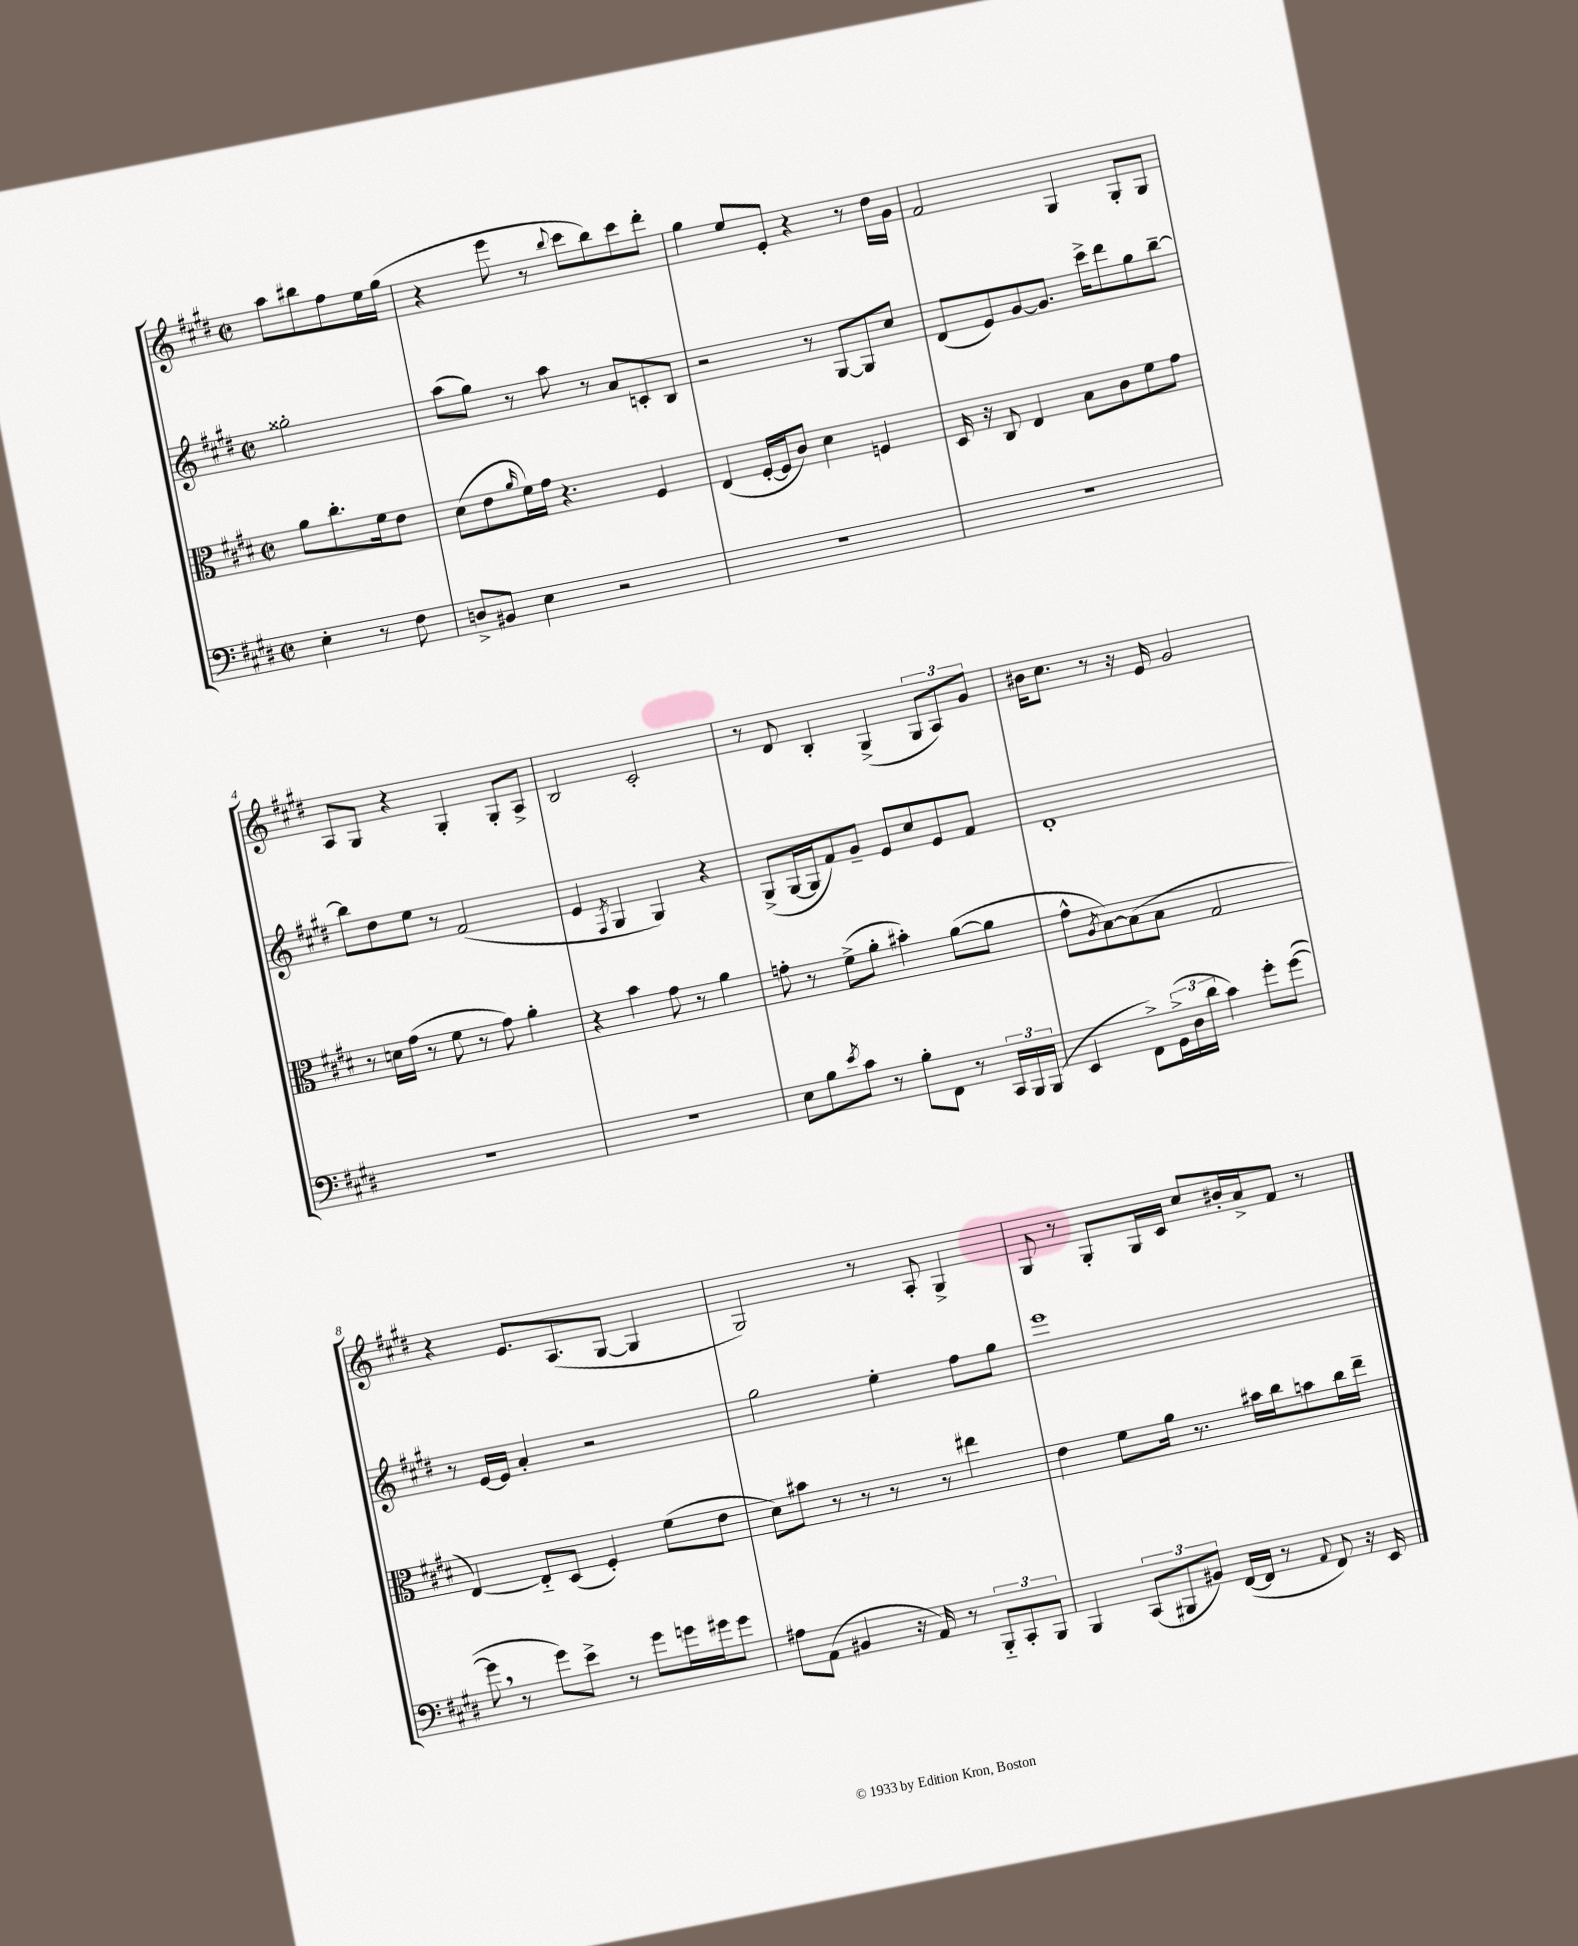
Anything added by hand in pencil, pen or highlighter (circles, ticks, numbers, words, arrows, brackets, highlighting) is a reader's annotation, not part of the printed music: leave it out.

**kern	**kern	**kern	**kern
*staff4	*staff3	*staff2	*staff1
*clefF4	*clefC3	*clefG2	*clefG2
*k[f#c#g#d#]	*k[f#c#g#d#]	*k[f#c#g#d#]	*k[f#c#g#d#]
*M2/2	*M2/2	*M2/2	*M2/2
*met(c|)	*met(c|)	*met(c|)	*met(c|)
4E'\	8a\L	2gg##'\	8aa\L
.	8.cc#'\	.	8bb#\
8r	.	.	8ff#\
.	16f#\k	.	.
8F#\	8e\J	.	16ee\L
.	.	.	(16gg#\JJ
=	=	=	=
8D^/L	(8d#\L	(8aa\L	4r
8BB#/J	8e\	8gg#\J)	.
.	16qqa/	.	.
4E\	16f#\L)	8r	8eee\
.	16g#\JJ	.	.
.	4.r	8aa\	8r
.	.	.	8qqbb/
2r	.	8r	8ccc#\L
.	.	8a/L	8bb\)
.	4F#/	8c'/	8ccc#\
.	.	8B/J	8ddd#'\J
=	=	=	=
1r	(4E/	2r	4gg#\
.	[16F#'/LL	.	8ee/L
.	16F#/]J	.	.
.	8c#/J)	.	8e'/J
.	4d#\	8r	4r
.	.	[8G#/L	.
.	4F/	8G#/]	8r
.	.	8cc#/J	16dd#\LL
.	.	.	16g#\JJ
=	=	=	=
1r	16D#/	(8d#/L	2f#/
.	16r	.	.
.	8C#/	8e/)	.
.	4E/	[8g#/	.
.	.	8.g#/]J	.
.	8B\L	.	4G#/
.	.	16ccc#^\LK	.
.	8c#\	8ddd#\	.
.	8f#\	8gg#\	8G#'/L
.	8g#\J	[8bb~\J	8G#/J
=	=	=	=
1r	8r	8bb\]L	8A/L
.	16d\LL	8dd#\	8G#/J
.	(16g#\JJ	.	.
.	8r	8ee\J	4r
.	8f#\	8r	.
.	8r	(2f#/	4G#'/
.	8g#\)	.	.
.	4a'\	.	8G#'/L
.	.	.	8A^/J
=	=	=	=
1r	4r	4e/	2B/
.	.	8qF#/	.
.	4b\	4G#/	.
.	8g#\	4G#/)	2c#'/
.	8r	.	.
.	4a\	4r	.
=	=	=	=
8E\L	8g'\	(8G#^/L	8r
8B\	8r	[16G#/L	8d#/
.	.	16G#/]J	.
8qe/	.	.	.
8c#\J	(8f#^\L	8f#/)	4B'/
8r	8a'\J	8g#~/J	.
8B'\L	4b#'\)	8e/L	(4G#^/
8FF#\J	.	8cc#/	.
8r	([8a\L	8e/	12G#/L
.	.	.	12A/)
24CC#/LL	8a\]J	8f#/J	.
24BBB/	.	.	12g#/J
(24BBB/JJ	.	.	.
=	=	=	=
4EE/	8g#^^\L	1d#'	16b#\LK
.	.	.	8.cc#\J
.	8qA/	.	.
.	[8B\)	.	.
8FF#^\L)	(8B\]	.	8r
(24GG#^\L	8B\J	.	16r
24D#\	.	.	.
.	.	.	16e/
24d#\JJ	.	.	.
4c#\)	2G#/	.	2g#/
8g#'\L	.	.	.
([8g#\J	.	.	.
=	=	=	=
8g#\]	[4E/)	8r	4r
8r	.	[16e/LL	.
.	.	16e/]JJ	.
8g#\L)	8E'~/]L	4a'/	8.e/L
8e^\J	(8D#/J	.	.
.	.	.	(8.A/
8r	4F#'/)	2r	.
8g#\L	.	.	[8G#/J
16g\L	(8f#\L	.	4G#/]
16g#\J	.	.	.
8g#\J	8e\J	.	.
=	=	=	=
8A#\L	8d#\L)	2gg#\	2G#/)
(8AA\J	8b#\J	.	.
4BB#/	8r	.	.
.	8r	.	.
16r	8r	4ee'\	8r
16AA/)	.	.	.
8r	8r	.	8A'/
12BBB'~/L	4ee#\	8ff#\L	4G#^/
12CC#'/	.	.	.
.	.	8gg#\J	.
12BBB/J	.	.	.
=	=	=	=
4BBB/	4e\	1eee	8G#/
.	.	.	8r
(12CC#/L	8f#\L	.	8G#'/L
12BBB#/	.	.	.
.	16a\Jk	.	16G#/L
12BB#/J)	.	.	.
.	8.r	.	16c#/JJ
([16FF#/LL	.	.	8cc#/L
16FF#/]JJ	.	.	.
8r	16b#\LL	.	16b#'/L
.	16cc#\J	.	16a^/J
8qqAA/	.	.	.
8FF#/)	8b\	.	8f#/J
16r	16cc#\L	.	8r
16EE/	16ee~\JJ	.	.
==	==	==	==
*-	*-	*-	*-
